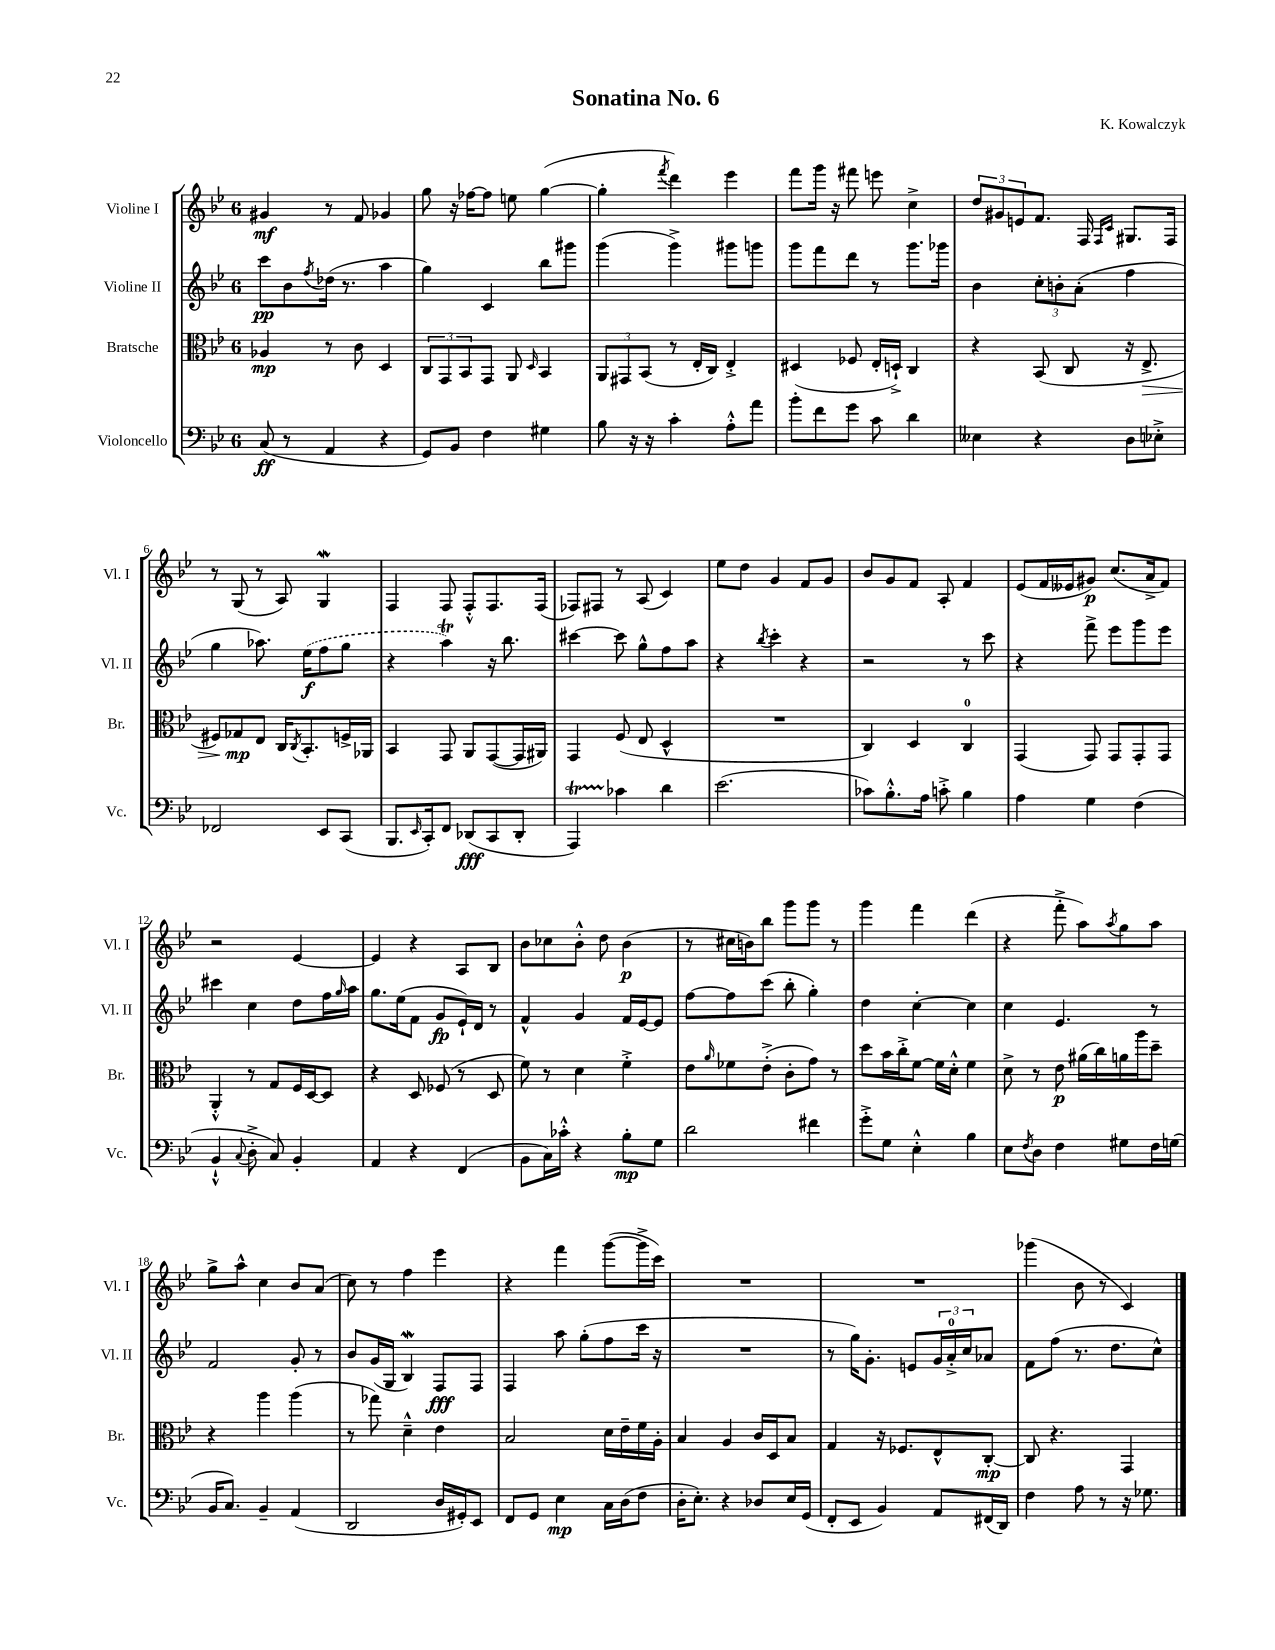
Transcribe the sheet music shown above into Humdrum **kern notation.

**kern	**kern	**kern	**kern
*staff4	*staff3	*staff2	*staff1
*clefF4	*clefC3	*clefG2	*clefG2
*k[b-e-]	*k[b-e-]	*k[b-e-]	*k[b-e-]
*M6/8	*M6/8	*M6/8	*M6/8
(8C	4A-	8ccc	4g#
8r	.	8b-	.
.	.	8qff	.
4AA	8r	(16dd-	8r
.	.	8.r	.
.	8c	.	8f
4r	4D	4aa	4g-
=	=	=	=
8GG)	12C	4gg)	8gg
.	12GG	.	.
8BB-	.	.	16r
.	12BB-	.	.
.	.	.	[16ff-
4F	8GG	4c	8ff-]
.	8AA	.	8ee
.	16qqD	.	.
4G#	4BB-	8bb-	([4gg
.	.	8ggg#	.
=	=	=	=
8B-	12AA	(4ggg	4gg']
.	12GG#	.	.
16r	.	.	.
.	(12BB-	.	.
16r	.	.	.
.	.	.	8qfff
4c'	8r	4ggg^)	4ddd)
.	16E-'	.	.
.	16C)	.	.
8A'^^	4E-'^	8ggg#	4eee-
8a	.	8ggg	.
=	=	=	=
8b-'	(4D#	8ggg	8fff
8f	.	8fff	16ggg
.	.	.	16r
8g	8F-	8ddd	8fff#
8c	16E-'	8r	8eee
.	16D`^)	.	.
4d	4C	8.ggg	4cc^
.	.	16ggg-	.
=	=	=	=
4E--	4r	4b-	12dd
.	.	.	12g#
.	.	.	12e
4r	(8BB-	12cc'	8.f
.	.	12b'	.
.	8C	.	.
.	.	(12a'	.
.	.	.	16F
.	.	.	16qqF
.	.	.	16qqc
8D	16r	4ff	8.G#
.	8.E-^	.	.
8E-'^	.	.	.
.	.	.	16F
=	=	=	=
2FF-	8F#)	4gg	8r
.	8G-	.	(8G
.	8E-	8.aa-)	8r
.	16C	.	8A)
.	8qC	.	.
.	8.BB-'	(16ee-	.
8EE-	.	8ff	4G
(8CC	16F^	8gg	.
.	16AA-	.	.
=	=	=	=
8.BBB-	4BB-	4r	4F
16qqEE-	.	.	.
16CC')	.	.	.
8FF	8GG	4aa)	8F
(8DD-	8AA	.	8F'^^
8CC	([8GG	16r	8.F
.	.	8.bb-	.
8DD-'	16GG]	.	.
.	16AA#)	.	(16F
=	=	=	=
4AAA)	4GG	[4ccc#	8F-)
.	.	.	8F#
4c-	(8F	8ccc#]	8r
.	8E-	8gg^^	(8A
4d	4D^^	8ff	4c)
.	.	8aa	.
=	=	=	=
(2.e-	2.r	4r	8ee-
.	.	.	8dd
.	.	8qbb-	.
.	.	4ccc'	4g
.	.	4r	8f
.	.	.	8g
=	=	=	=
8c-)	4C)	2r	8b-
8.B-'^^	.	.	8g
.	4D	.	8f
16A	.	.	.
8c'^	.	.	8A'
4B-	4C	8r	4f
.	.	8ccc	.
=	=	=	=
4A	(4GG	4r	(8e-
.	.	.	16f
.	.	.	16e--
4G	8GG)	8fff^	8g#)
.	8GG	8eee-	(8.cc
(4F	8GG'	8ggg	.
.	.	.	16a^
.	8GG	8eee-	8f)
=	=	=	=
4BB-`^^	4AA'^^	4ccc#	2r
8qqC	.	.	.
8D'^	8r	4cc	.
8C)	8G	.	.
4BB-'	16F	8dd	[4e-
.	[16D	.	.
.	8D]	16ff	.
.	.	16qqgg	.
.	.	16aa	.
=	=	=	=
4AA	4r	8.gg	4e-]
.	.	(16ee-	.
4r	8D	8f	4r
.	(8F-	8g	.
(4FF	8r	16e-`)	8A
.	.	16d	.
.	8D	8r	8B-
=	=	=	=
8BB-	8f)	4f^^	8b-
16C)	8r	.	8cc-
16c-'^^	.	.	.
4r	4d	4g	8b-'^^
.	.	.	8dd
8B-'	4f'^	16f	(4b-
.	.	[16e-	.
8G	.	8e-]	.
=	=	=	=
2d	8e-	[8ff	8r
.	16qqa	.	.
.	8f-	8ff]	16cc#
.	.	.	16b)
.	(8e-'^	(8ccc	8bb-
.	8c'	8bb-'	8ggg
4f#	8g)	4gg')	8ggg
.	8r	.	8r
=	=	=	=
8g'^	8dd	4dd	4ggg
8G	16b-	.	.
.	16cc'^	.	.
4E-'^^	[8f	[4cc'	4fff
.	16f]	.	.
.	16d'^^	.	.
4B-	4f	4cc]	(4ddd
=	=	=	=
8E-	8d^	4cc	4r
8qF	.	.	.
8D	8r	.	.
4F	8e-	4.e-	8fff'^
.	(16a#	.	8aa)
.	16cc)	.	.
.	.	.	8qaa
8G#	16a	.	8gg
.	16aa	.	.
16F	8dd~	8r	8aa
(16G	.	.	.
=	=	=	=
16BB-	4r	2f	8gg^
8.C)	.	.	.
.	.	.	8aa^^
4BB-~	4aa	.	4cc
(4AA	(4aa	8g'	8b-
.	.	8r	(8a
=	=	=	=
2DD	8r	8b-	8cc)
.	8gg-)	(16g	8r
.	.	16G	.
.	4d~^^	4B-)	4ff
16D	4e-	8F	4eee-
16GG#')	.	.	.
8EE-	.	8F	.
=	=	=	=
8FF	2B-	4F	4r
8GG	.	.	.
4E-	.	8aa	4fff
.	.	(8gg'	.
16C	16d	8ff	([8ggg
(16D	16e-~	.	.
8F	16f	16ccc	16ggg^]
.	16A'	16r	16ccc)
=	=	=	=
16D'	4B-	2.r	2.r
8.E-')	.	.	.
4r	4A	.	.
8D-	16c	.	.
.	16D	.	.
16E-	8B-	.	.
(16GG	.	.	.
=	=	=	=
8FF'	4G	8r	2.r
8EE-	.	16gg)	.
.	.	8.g'	.
4BB-)	16r	.	.
.	8.F-	.	.
.	.	8e	.
8AA	8E-^^	24g	.
.	.	24a'^	.
.	.	24cc	.
(16FF#	[8C'	8a-	.
16DD)	.	.	.
=	=	=	=
4F	8C]	8f	(4ggg-
.	4.r	(8ff	.
8A	.	8.r	8b-
8r	.	.	8r
.	.	8.dd	.
16r	4GG	.	4c)
8.G-	.	.	.
.	.	8cc^^)	.
==	==	==	==
*-	*-	*-	*-
